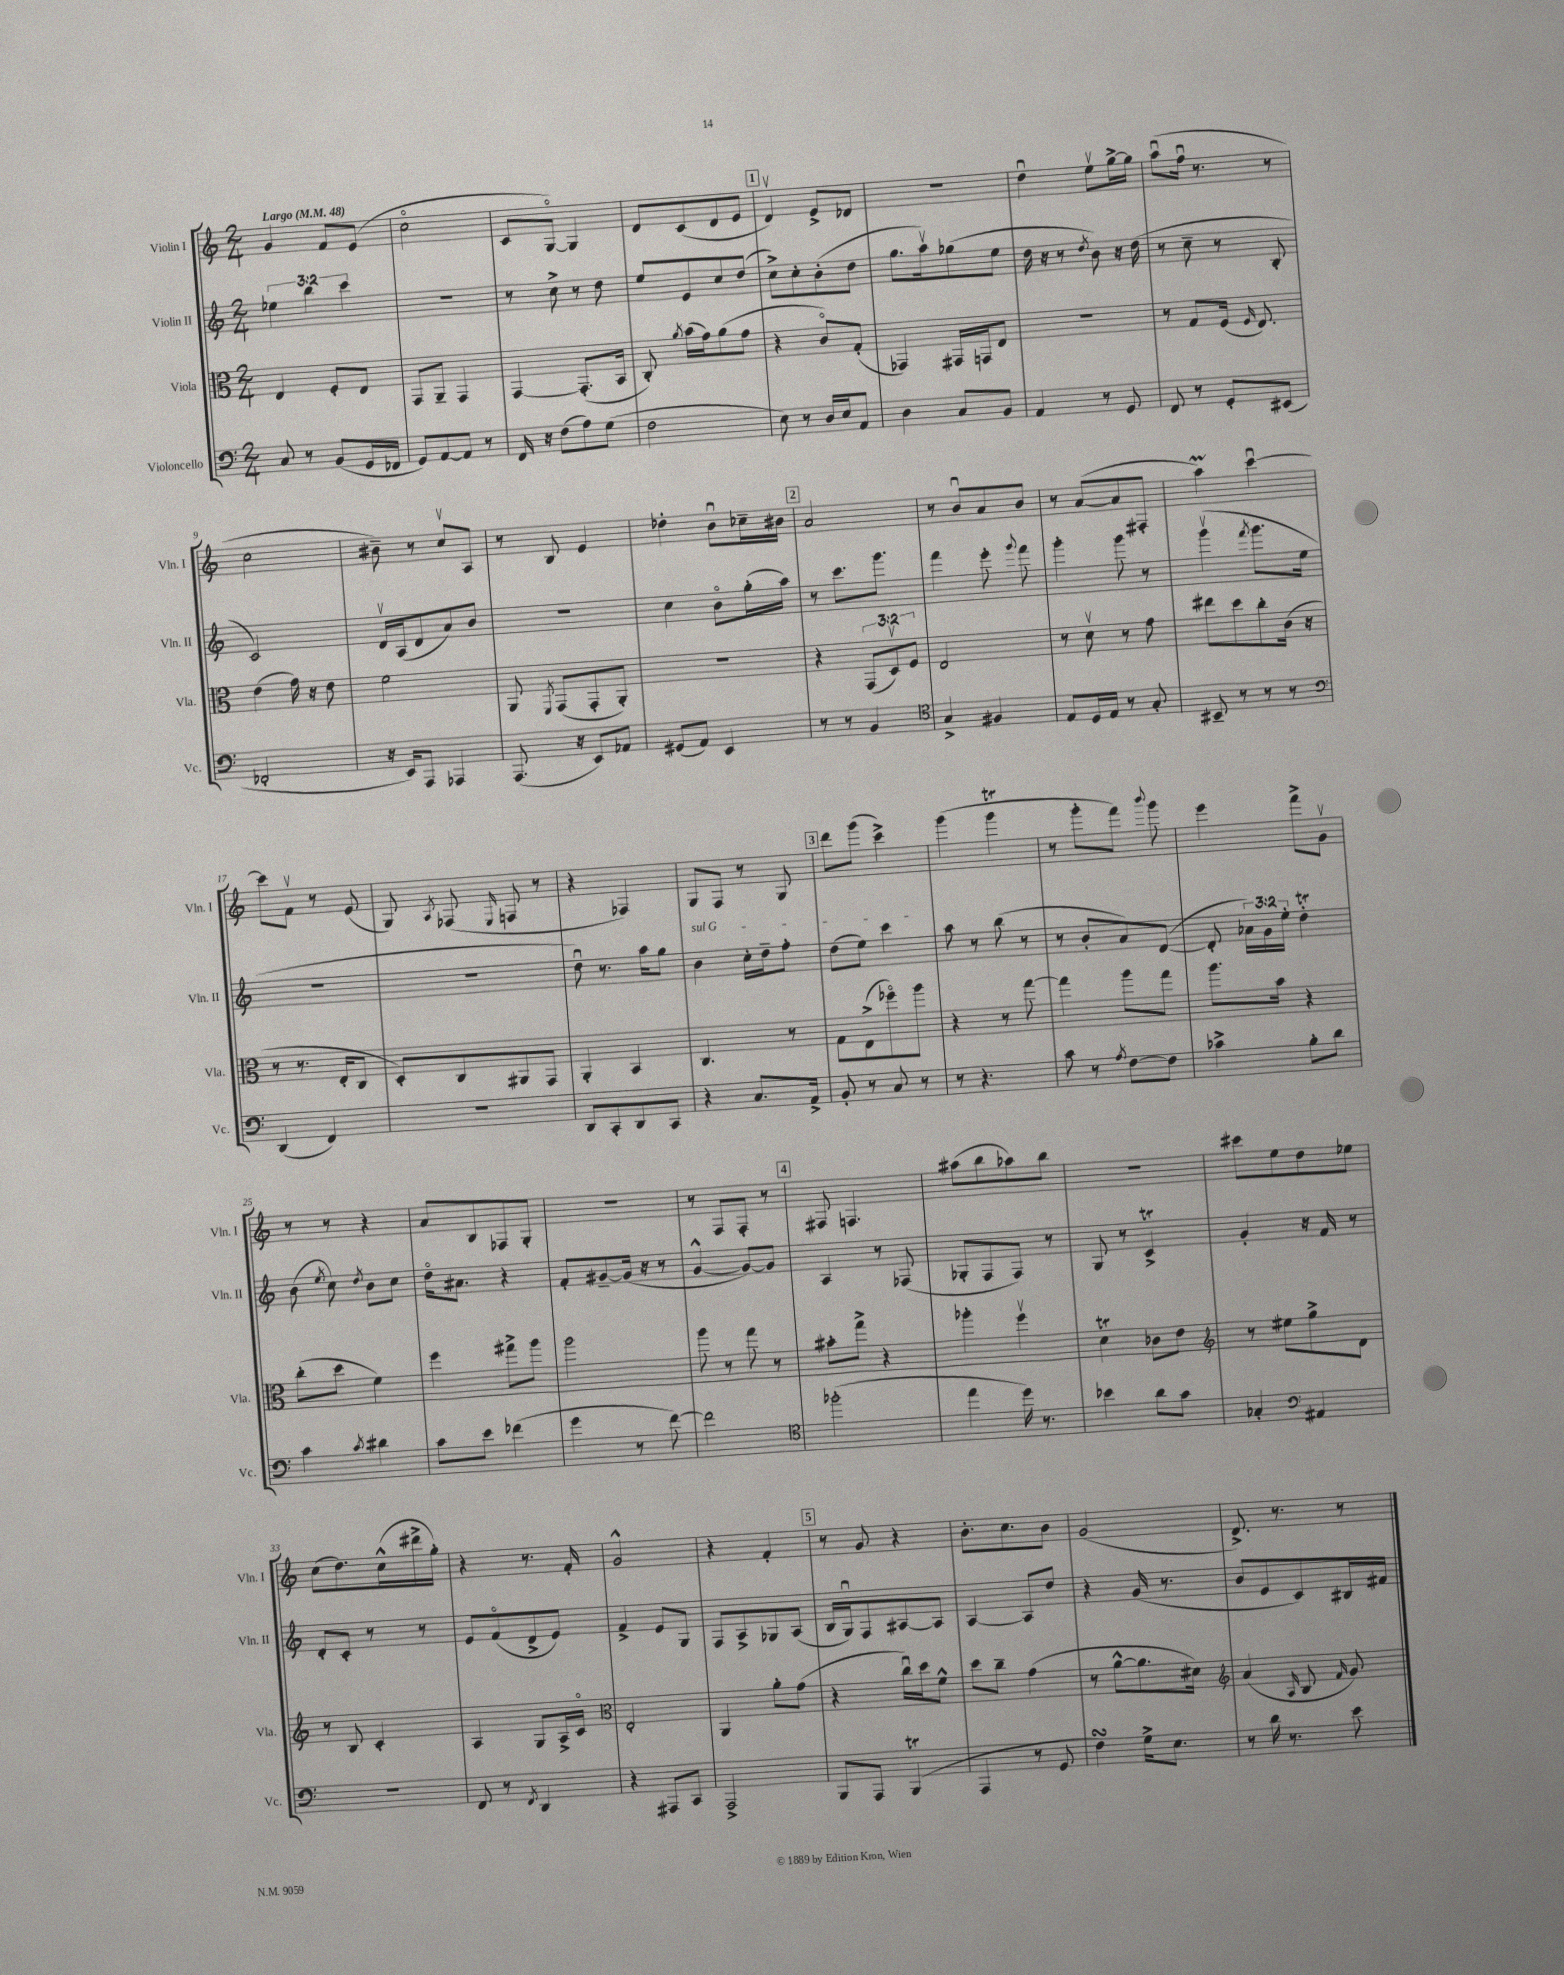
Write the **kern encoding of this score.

**kern	**kern	**kern	**kern
*staff4	*staff3	*staff2	*staff1
*clefF4	*clefC3	*clefG2	*clefG2
*k[]	*k[]	*k[]	*k[]
*M2/4	*M2/4	*M2/4	*M2/4
*MM48	*MM48	*MM48	*MM48
8C	4E	6ee-	4g
8r	.	.	.
.	.	6bb	.
(8BB	8F'	.	8f
.	.	6ccc	.
16GG	8E	.	(8e
16FF-	.	.	.
=	=	=	=
8GG)	8GG	2r	2cco
[8AA	8AA~	.	.
8AA]	4GG	.	.
8r	.	.	.
=	=	=	=
16FF	[4GG	8r	8c
16r	.	.	.
(8F	.	8cc^	[8Go)
8A)	(8.GG']	8r	4G]
(8G	.	8dd	.
.	16BB	.	.
=	=	=	=
2F	8C')	8ee	8d
.	8qa	.	.
.	(16b	8e	(8c
.	16g)	.	.
.	(8a	8cc	8d
.	8g	(8dd	8e
=	=	=	=
8E)	4r	8cc^)	4dv)
8r	.	8cc'	.
16D	8co)	(8b'	8e^
16E	.	.	.
8AA	(8G'	8dd	8d-
=	=	=	=
4D	4GG-)	8.gg	2r
.	.	16aav)	.
8C	16GG#	(8gg-	.
.	16GG	.	.
8BB	8E	8ee	.
=	=	=	=
4AA	2r	16dd	4ddu
.	.	16r	.
.	.	8r	.
.	.	8qdd	.
8r	.	8b)	8eev
8GG	.	16r	[16gg^
.	.	(16dd	16gg]
=	=	=	=
8FF	8r	8r	(8aau
8r	8G	8cc~	16ffu
.	.	.	8.r
8GG'	(16F	8r	.
.	16qqF	.	.
.	8.E)	.	.
(8EE#	.	8B'	8r
=	=	=	=
2FF-'	(4e	2c)	2cc
.	16g)	.	.
.	16r	.	.
.	8e	.	.
=	=	=	=
16r	2f	16dv	8b#~)
16EE)	.	(16A	.
8AAA	.	8d	8r
4AAA-	.	8a)	8ccv
.	.	8b	8A
=	=	=	=
(8.AAA	8AA	2r	8r
.	8qFF	.	.
.	(8GG	.	8B
16r	.	.	.
8EE)	8GG'	.	4e
8AA-	8AA')	.	.
=	=	=	=
(8GG#	2r	4cc	4dd-'
8AA)	.	.	.
4EE	.	8bo	8bu
.	.	(16gg'	16cc-~
.	.	16aa)	16b#
=	=	=	=
8r	4r	8r	2a
8r	.	8.ccc	.
4BB	(12GG	.	.
.	.	8.ggg	.
.	12Dv)	.	.
.	12F	.	.
=	=	=	=
*clefC4	*	*	*
4G^	2E	4fff	8r
.	.	.	8bu
4F#	.	8eee'	8a
.	.	8qqggg	.
.	.	8fff	8b
=	=	=	=
8E	8r	4ggg'	8r
16D	8dv	.	([8a
16E	.	.	.
8r	8r	8ggg	8a]
8G'	8g	8r	8F#'
=	=	=	=
8BB#~	8ee#	(4gggv	4aa)
8r	8dd	.	.
.	.	8qfff	.
8r	8cc'	8.ggg	[4cccu
8r	(16c	.	.
.	16r	16ee	.
=	=	=	=
*clefF4	*	*	*
(4DD	8r	2r	8ccc]
.	8.r	.	8fv
4FF)	.	.	8r
.	16E'	.	.
.	8C	.	(8e
=	=	=	=
2r	8D')	2r	8G)
.	.	.	8qA
.	8C	.	(8F-
.	.	.	16qqE
.	8AA#	.	8F
.	8GG	.	8r
=	=	=	=
8DD	4AA'	8ddu)	4r
8CC'	.	8.r	.
8DD	4BB	.	4F-)
.	.	16aa	.
8CC	.	8gg	.
=	=	=	=
4r	4.C	4b	8G
.	.	.	8F
8.C	.	16cc'	8r
.	.	16dd~	.
.	8r	8ff'	8G
16AA^	.	.	.
=	=	=	=
8BB'	8G	(8dd	8ddd
8r	(8E^	8ee)	(8ggg
8C	8ff-o)	4ccc	4ccc^)
8r	8aa	.	.
=	=	=	=
8r	4r	8aa	(4ggg
4.r	.	8r	.
.	8r	(8bb	4ggg
.	[8gg	8r	.
=	=	=	=
8c	4gg]	8r	8r
8r	.	8b'	8ggg'
8qA	.	.	.
[8F	8aa	8a)	8fff)
.	.	.	8qqbbb
8F]	8gg	([8d	8ggg
=	=	=	=
4c-^	8.aa	8d']	4eee
.	.	24a-)	.
.	.	24g	.
.	16b	.	.
.	.	24ee'	.
8B'	4r	4dd'	8fff^
8d	.	.	8gv
=	=	=	=
4c	(8cc'	(8b	8r
.	.	8qee	.
.	8dd	8cc)	8r
8qc	.	8qdd	.
4d#	4f)	8b	4r
.	.	8cc	.
=	=	=	=
8c	4ff	16ddo	8a
.	.	8.a#	.
8e	.	.	8B
(4f-	8gg#^	4r	8F-
.	8aa	.	8G'
=	=	=	=
4g	2aa	8f'	2r
.	.	[8g#~	.
8r	.	(16g#]	.
.	.	16r	.
[8f)	.	8r	.
=	=	=	=
2f]	8aa	[4g^^	8r
.	8r	.	8F
.	8gg	8g_)	8F'
.	8r	8g]	8r
=	=	=	=
*clefC4	*	*	*
(2ff-'	8b#'	4A	8F#
.	8gg^	.	4.F
.	4r	8r	.
.	.	(8F-	.
=	=	=	=
4ee	4aa-'	8G-'	(8aa#
.	.	8F	8bb
16dd)	4ffv	8F)	8aa-)
8.r	.	.	.
.	.	8r	8bb
=	=	=	=
4b-	4d	8G	2r
.	.	8r	.
8a	8c-	4c^	.
8g	8e	.	.
=	=	=	=
*	*clefG2	*	*
4G-'	8r	4g'	8ccc#
.	8ee#	.	8ee
*clefF4	*	*	*
4AA#	8gg^	16r	8dd
.	.	16f	.
.	8d	8r	8ee-
=	=	=	=
2r	8r	8d'	(8cc
.	8B	8c'	8.dd)
.	4c'	8r	.
.	.	.	(16cc^^
.	.	8r	16ddd#^
.	.	.	16gg')
=	=	=	=
8FF	4A	8e	4r
8r	.	(8fo	.
8qFF	.	.	.
4DD	8G	8d^	8.r
.	16A^	8e)	.
.	16co	.	16f'
=	=	=	=
*	*clefC3	*	*
4r	2E'	4f^	2g^^
8AAA#	.	8e	.
8CC	.	8G	.
=	=	=	=
2AAA^	4AA	8F	4r
.	.	8A^	.
.	8a'	8G-	4f'
.	(8g	(8A	.
=	=	=	=
8BBB	4r	16B	8r
.	.	16Gu)	.
8AAA	.	8F	8g
(4BBB	16ccu)	[8A#	4r
.	16dd	.	.
.	8f^^	8A#]	.
=	=	=	=
4AAA	8dd	[4A	8.b'
.	8cc~	.	.
.	.	.	8.cc
8r	(4g	8A]	.
8GG	.	8dd	8b
=	=	=	=
4F)	8r	4r	(2g
.	[8a^^	.	.
16G^	8.a]	(16g	.
8.E	.	8.r	.
.	16d#)	.	.
=	=	=	=
*	*clefG2	*	*
8r	(4a	8b	8.d^)
16d	.	8e	.
8.r	.	.	8.r
.	16qqA	.	.
.	8B	8c)	.
.	16qqf	.	.
8e	8g)	16B#	8r
.	.	16f#	.
==	==	==	==
*-	*-	*-	*-
